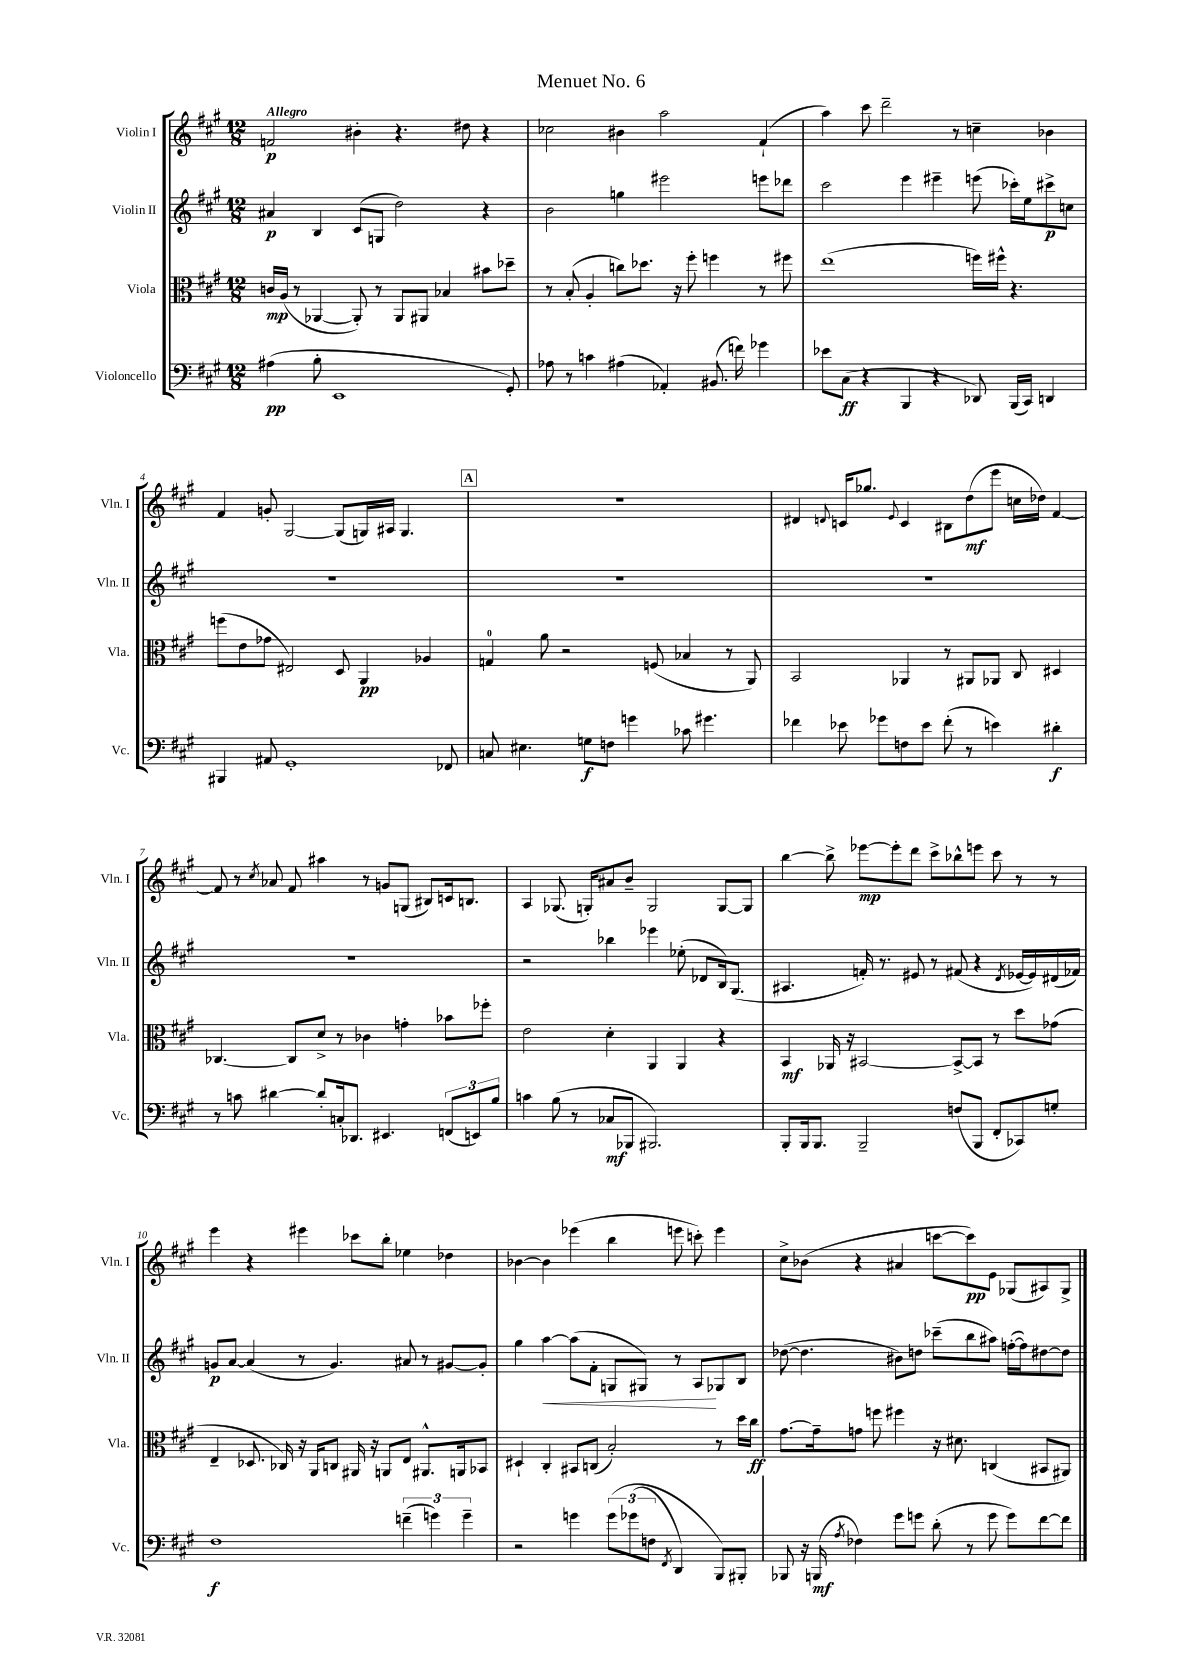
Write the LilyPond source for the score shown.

\header { title = "Menuet No. 6" }
<<
\new StaffGroup <<
\new Staff = "s0" \with { instrumentName = "Violin I" shortInstrumentName = "Vln. I" } {
    \clef treble \key a \major \numericTimeSignature \time 12/8 \tempo "Allegro"
    f'2\p bis'4-. r4. dis''8 r4 |
    ces''2 bis'4 a''2 fis'4-!( |
    a''4) cis'''8 d'''2-- r8 c''4-- bes'4 |
    fis'4 g'8-. gis2~ gis8( g16) ais16 g4. |
    \mark \markup { \box "A" } R1. |
    dis'4 \appoggiatura { d'8 } c'16 ges''8. \appoggiatura { e'8 } c'4 bis8 d''8\mf( e'''8 c''16 des''16) fis'4~ |
    fis'8 r8 \acciaccatura { cis''8 } aes'8 fis'8 ais''4 r8 g'8 g8( bis8) c'16 b8. |
    a4 ges8.( g16-.) ais'8 b'8-- g2 g8~ g8 |
    b''4~ b''8-> ees'''8~\mp ees'''8-. d'''8 cis'''8-> bes''8-^ e'''8 cis'''8 r8 r8 |
    e'''4 r4 eis'''4 ces'''8 b''8-. ees''4 des''4 |
    bes'4~ bes'4 ees'''4( b''4 e'''8 c'''8-.) e'''4 |
    cis''8-> bes'8( r4 ais'4 c'''8~ c'''8\pp) e'8 ges8( ais8) ges8-> \bar "|." |
}
\new Staff = "s1" \with { instrumentName = "Violin II" shortInstrumentName = "Vln. II" } {
    \clef treble \key a \major \numericTimeSignature \time 12/8
    ais'4\p b4 cis'8( g8 d''2) r4 |
    b'2 g''4 eis'''2 e'''8 des'''8 |
    cis'''2 e'''4 eis'''4-- e'''8( ces'''16-.) e''16 cis'''8->\p c''8 |
    R1. |
    \mark \markup { \box "A" } R1. |
    R1. |
    R1. |
    r2 bes''4 ees'''4 ees''8-.( des'8 b16) gis8.( |
    ais4. f'16-.) r8. eis'8 r8 fis'8( r4 \acciaccatura { d'8 } ees'16~ ees'16) dis'16( fes'16) |
    g'8\p a'8~ a'4( r8 g'4.) ais'8 r8 gis'8~ gis'8-. |
    gis''4 a''4~\< a''8( fis'8-. g8 gis8) r8 a8\! ges8 b8 |
    des''8~( des''4. bis'8) d''8 ces'''8--( b''8 ais''8) f''16~-.( f''16) dis''8~ dis''8 \bar "|." |
}
\new Staff = "s2" \with { instrumentName = "Viola" shortInstrumentName = "Vla." } {
    \clef alto \key a \major \numericTimeSignature \time 12/8
    c'16\mp a16( r8 aes,4~ aes,8-.) r8 aes,8 ais,8 bes4 bis'8 des''8-- |
    r8 b8-.( a4-. c''8) des''8. r16 fis''8-. f''4 r8 fis''8 |
    e''1( f''16) fis''16-^ r4. |
    f''8( e'8 ges'8 eis2) d8 a,4\pp aes4 |
    \mark \markup { \box "A" } g4-0 a'8 r2 f8( bes4 r8 a,8) |
    b,2 aes,4 r8 ais,8 aes,8 cis8 dis4 |
    ces4.~ ces8 d'8-> r8 ces'4 g'4-. bes'8 fes''8-. |
    e'2 d'4-. a,4 a,4 r4 |
    b,4\mf aes,16 r16 bis,2~ bis,8~-> bis,8 r8 d''8 ges'8( |
    e4-- des8. ces16) r16 a,16 c8 ais,16 r16 a,8 e8 ais,8.-^ a,16 bes,8 |
    dis4-! cis4-. bis,8 c8( b2-.) r8 d''16 cis''16\ff |
    gis'8.~ gis'16-- g'8 f''8 fis''4 r16 dis'8. c4( bis,8 ais,8) \bar "|." |
}
\new Staff = "s3" \with { instrumentName = "Violoncello" shortInstrumentName = "Vc." } {
    \clef bass \key a \major \numericTimeSignature \time 12/8
    ais4\pp( b8-. e,1 gis,8-.) |
    aes8 r8 c'4 ais4( aes,4-.) bis,8.( f'16) ges'4 |
    ees'8 cis8\ff( r4 b,,4 r4 des,8) b,,16( cis,16) d,4 |
    bis,,4 ais,8 gis,1-. fes,8 |
    \mark \markup { \box "A" } c8 eis4. g8\f f8 g'4 ces'8 gis'4. |
    fes'4 ees'8 ges'8 f8 ees'8 fes'8-.( r8 e'4) dis'4-.\f |
    r8 c'8 dis'4~ dis'8-. c16-. des,8. eis,4. \tuplet 3/2 { f,8( e,8) b8 } |
    c'4 b8( r8 ces8\mf bes,,8 bis,,2.) |
    b,,8-. b,,16 b,,8. b,,2-- f8( b,,8 fis,8-. ces,8) g8-. |
    fis1\f \tuplet 3/2 { f'4--( g'4) g'4-- } |
    r2 g'4 \tuplet 3/2 { g'8\( ges'8( f8 } \acciaccatura { fis,8 } d,4) b,,8\) bis,,8-. |
    bes,,8 r16 b,,16\mf( \acciaccatura { a8 } fes4) gis'8 g'8 d'8-.( r8 g'8 g'8) fis'8~ fis'8 \bar "|." |
}
>>
>>
